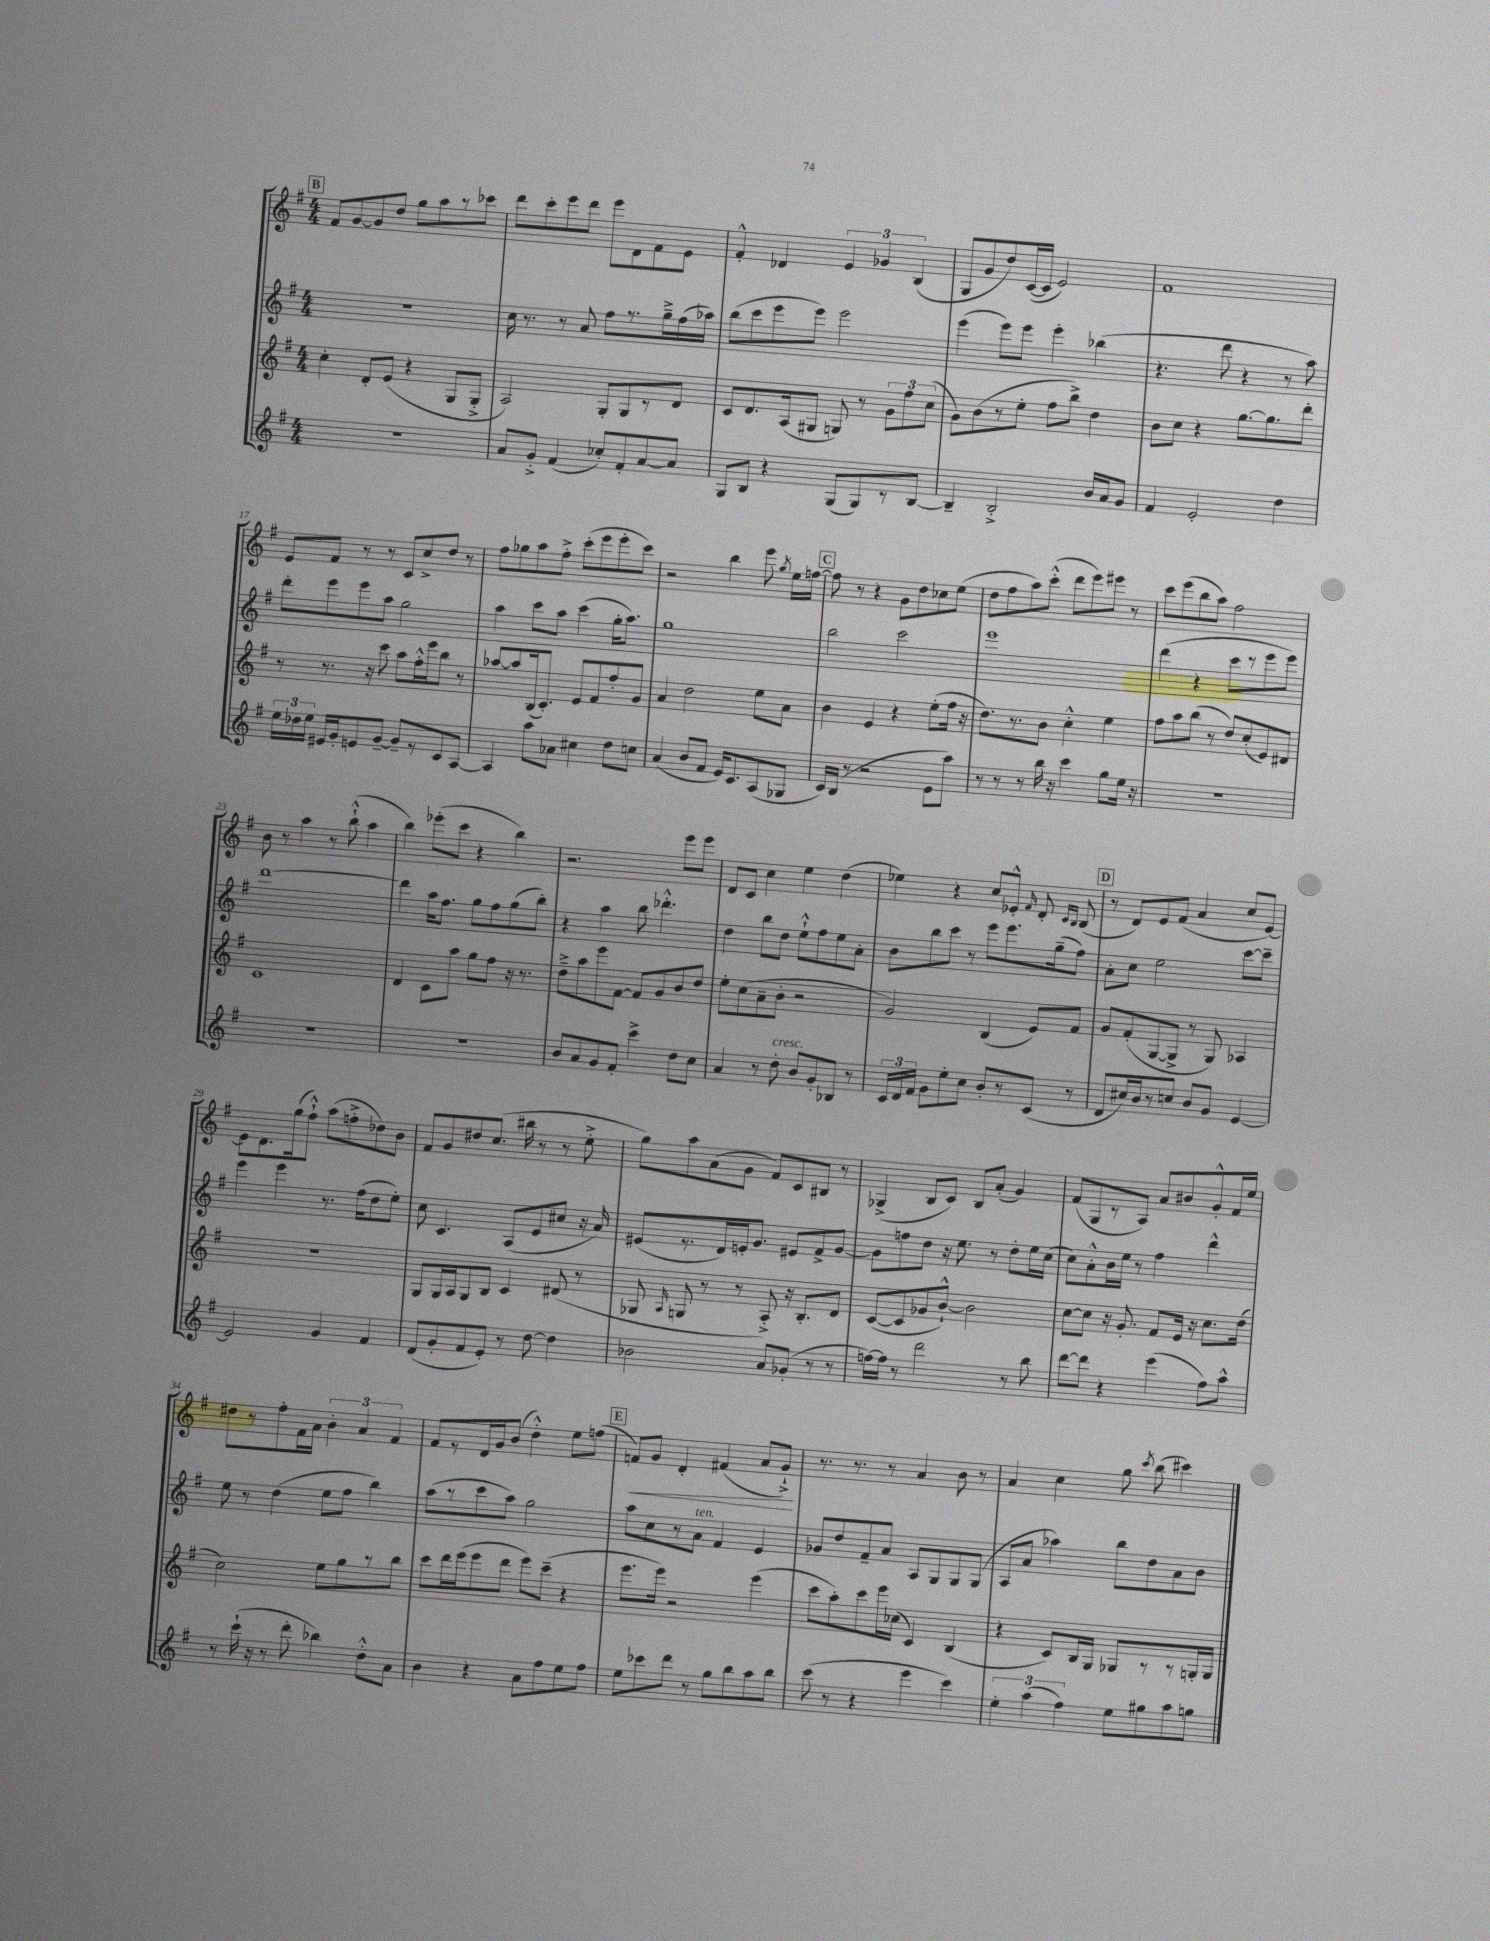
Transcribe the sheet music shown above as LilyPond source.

<<
\new StaffGroup <<
\new Staff = "s0" {
    \clef treble \key g \major \numericTimeSignature \time 4/4
    \autoBeamOff \mark \markup { \box "B" } fis'8[ g'8~ g'8 d''8] g''8[ a''8 r8 ces'''8] |
    d'''8[ c'''8-. e'''8 d'''8] e'''8[ d'8 fis'8 e'8] |
    fis'4-.-^ des'4 \tuplet 3/2 { e'4 ges'4 b4( } |
    g8[ g'8 d''8) c'16~( c'16] e'2) |
    fis'1 |
    e'8[ fis'8] r8 r8 c'8[ c''8-> d''8] r8 |
    fis''8[ ges''8 a''8 fis''8]-.-> c'''8[-.( e'''8 e'''8-. c'''8]) |
    r2 b''4 e'''8 \acciaccatura { g''8 } e''16[ f''16]~ |
    \mark \markup { \box "C" } f''8 r8 r4 g'8[ d''8 ces''8 e''8]( |
    d''8[ fis''8 a''8) c'''8]-.-^( d'''8[ e'''8) eis'''8] r8 |
    c'''8[ e'''8( b''8 a''8]) fis''2 |
    b'8 r8 a''4 r8 b''8-!-^( a''4 |
    b''4) ees'''8[-.( c'''8] r4 b''4) |
    r2. e'''8[ e'''8] |
    d'8[ c'8] c''4 e''4 d''4( |
    ees''4) r4 c''8[ ees'8]-.-^ \grace { fis'16 } d'8-. \grace { c'16[ b16] } b8( |
    \mark \markup { \box "D" } r8 d'8[) e'8 fis'8]( a'4 c''8[ e'8]~) |
    e'8[ d'8. g''16( fis''8]-!-^) a''8[( f''8-.-> des''8) b'8] |
    fis'8[ g'8 dis''8 c''8.]( bis''16 r8 r8 e''8-.-> |
    g''8[) a''8 a'8( g'8] fis'8[) c'8 bis8] r8 |
    ges4->( b8[ c'8]) b8[ a'8]-.( g'4) |
    fis'8[( g8 r8 a8]) a'8[ bis'8 g'8-.-^ fis'16 e''16] |
    dis''8[ r8 fis''8-. fis'16 a'16] \tuplet 3/2 { b'4-. a'4 fis'4 } |
    fis'8[ r8 d'16 g'16 b'8]( d''4-.-^) e''8[ f''8]( |
    \mark \markup { \box "E" } f'8[\<) g'8] d'4-. fis'4( a'8[ g'8]-!->\!) |
    r8. r8. r8 a'4 b'8 r8 |
    a'4 c''4 g''8 \acciaccatura { c'''8 } b''8( cis'''4) \bar "|." |
}
\new Staff = "s1" {
    \clef treble \key g \major \numericTimeSignature \time 4/4
    \autoBeamOff \mark \markup { \box "B" } R1 |
    c''16 r8. r8 a'8 fis''8[ r8. g''16---> fis''16( aes''16]) |
    b''8[( c'''8 e'''8 e'''8]) e'''2 |
    e'''4( e'''8[) e'''8] e'''4-. bes''4( |
    r4. d'''8 r4 r8 a''8) |
    d'''8[-. e'''8 e'''8 a''8] g''2 |
    a''4 c'''8[ a''8] c'''4( g''16[-. a''8.]) |
    g''1 |
    \mark \markup { \box "C" } b''2 c'''2 |
    e'''1 |
    d'''4( r4 c'''8[ r8 e'''8 e'''8]) |
    d'''1~ |
    d'''4 a''16[ fis''8.] g''8[ fis''8 g''8( b''8]-.) |
    r4 a''4 b''8 des'''4.-.-^ |
    d''4 b''8[ d''8] e''8[-!-^ fis''8 e''8 a'8]-. |
    b'8[ b''8 c'''8] r8 e'''8[ e'''8. g''16--( fis''8]) |
    \mark \markup { \box "D" } a'8[-. c''8] e''2 c'''8[~ c'''8]-- |
    e'''4 e'''4 r8. fis''16[( d''8 e''8]-.) |
    c''8 c'4. a8[( e'8 cis''8] r16 a'16) |
    eis'8[( r8. d'16) e'16-. g'8.] eis'8[ fis'8-> g'8]~ |
    g'8[ f''8 d''8] r16 e''8. r8 d''8[-. e''16 c''16]( |
    c''8[) a'8-.-^ b'16 e''16] r8 fis''4 d'''4-^ |
    e''8 r8 d''4( e''8[ fis''8] b''4) |
    a''8[( r8 c'''8 a''8]) g''2 |
    \mark \markup { \box "E" } a''8[ c''8 r8 a'8]^\markup { \italic "ten." } fis'4 e'4 |
    ges'8[ d''8 fis'8-- a'8] a8[ g8 g8 g8]( |
    a8[ a'8] aes''4) b''8[ d''8 a'8 b'8] \bar "|." |
}
\new Staff = "s2" {
    \clef treble \key g \major \numericTimeSignature \time 4/4
    \autoBeamOff \mark \markup { \box "B" } c''4-. d'8[-. e'8]( r4 g8[ g8]-.-> |
    a2) g8[-. g8 r8 d'8] |
    c'8[ d'8. a16( gis8] g8) r8 \tuplet 3/2 { g'8[ fis''8 c''8]( } |
    g'8[) b'8( r8 e''8]-. fis''8[ b''8]->) d''4 |
    b'8[ c''8] r4 g''8.[~ g''8. d'''8]-. |
    r8 r8. r16 c'''8 a''8[ fis''16-.-^ e'''16 b''8] r8 |
    aes''8[~ aes''8 b16( c'8.]-.) e'8[ fis'8 fis''8-. g'8] |
    a'4 d''2 e''8[ a'8] |
    \mark \markup { \box "C" } b'4 e'4 r4 e''8[-.( fis''16] r16 |
    d''8.[) r8. b'8] c''4-.-^ e''4 |
    fis''8[ a''8 b''8]( r8 d''8[) c''8-.( e'8) dis'8] |
    c'1 |
    d'4 c'8[ a''8] g''8[ fis''8] r16 r8. |
    d''8[---> a''8 e'''8 fis'8]~ fis'8[ g'8 b'8 d''8] |
    e''8[-. c''8( a'8-- b'8]-. r2 |
    g'2) b4( e'8[) fis'8] |
    \mark \markup { \box "D" } g'8[ fis'8-.( g8~ g8]-> r8 g8) aes4 |
    R1 |
    g8[ g16 a16 g8 b8] c'4 dis'8( r8 |
    ges8 \grace { a16 } g8 r8 r8 a8-.->) r16 b8.[-. d'8] |
    c'8[~( c'8 ges'8 b'8]~-!-^) b'2 |
    c''8[~ c''8] r16 g'8.-. fis'8[ e'16] r16 c''8.[ d''16]( |
    c''2) e''8[ g''8 r8 b''8] |
    c'''8[ d'''16 e'''16( e'''8 d'''8] e'''8[) c'''8]--( r4 |
    \mark \markup { \box "E" } e'''8.[ e'''16]) r2 e'''4( |
    c'''8[ a''8-.) c'''8 e'''16 ces''16]( c'4) b4( |
    r4 c'8[) b16 g16] ges8[ r8 r8 g16-. g16] \bar "|." |
}
\new Staff = "s3" {
    \clef treble \key g \major \numericTimeSignature \time 4/4
    \autoBeamOff \mark \markup { \box "B" } r1 |
    a'8[ g'8]-.-> fis'4( ces''8[-.) fis'8-. a'8~ a'8] |
    g8[ b8] r4 g8[( g8) r8 b8]~ |
    b4-- b2-.-> b'16[ a'16 g'8] |
    fis'4 e'2-. d''4 |
    \tuplet 3/2 { e''16[ des''16 e''16] } eis'16[ g'16-. e'8 g'8]~-- g'8[-- r8 c'8 a8]~ |
    a4 a''8[ aes'8] cis''4 d''8[ c''8] |
    a'4( b'8[ fis'8] e'16[) c'8. a8( ges8] |
    \mark \markup { \box "C" } c'16[) b16]( r8 r2 e'8[ a''8]) |
    r8 r8 r8 b''16 r16 c'''4 g''8[ e''16] r16 |
    R1 |
    R1 |
    R1 |
    b'8[ a'8 g'8 fis'8]-. c'''4-> d''8[ c''8] |
    a'4 r8 d''8-.^\markup { \italic "cresc." } b'8[ g'8-. bes8] r8 |
    \tuplet 3/2 { c'16[ d'16 fis'16] } g'8[ e''8-. c''8] b'8[-. r8 c'8]( r8 |
    \mark \markup { \box "D" } d'8[ cis''16) b'16 r8 c''8] b'8[ g'8] e'4~ |
    e'2 g'4 fis'4 |
    d'8[( g'8-. fis'8 e'8]-.) r8 d''8~ d''4 |
    bes'2 a'8[ ges'8]-.( r8 r8 |
    f''16[~) f''16] r8 d'''2 r8 b''8 |
    d'''8[~ d'''8] r4 e'''4( fis''8[) a''8]-^ |
    r8 c'''16-!( r16 r8 d'''8-. bes''4) d''8[-.-^ a'8] |
    b'4 r4 a'8[ fis''8 e''8 fis''8] |
    \mark \markup { \box "E" } e''8[ ces'''8 d'''8] r8 g''8[ b''8 a''8 b''8] |
    c'''8( r8 r4 e'''4 c'''4) |
    \tuplet 3/2 { e''4-. a''4( fis''4) } e''8[ gis''8 a''8 g''8] \bar "|." |
}
>>
>>
\layout { \context { \Score currentBarNumber = #12 } }
